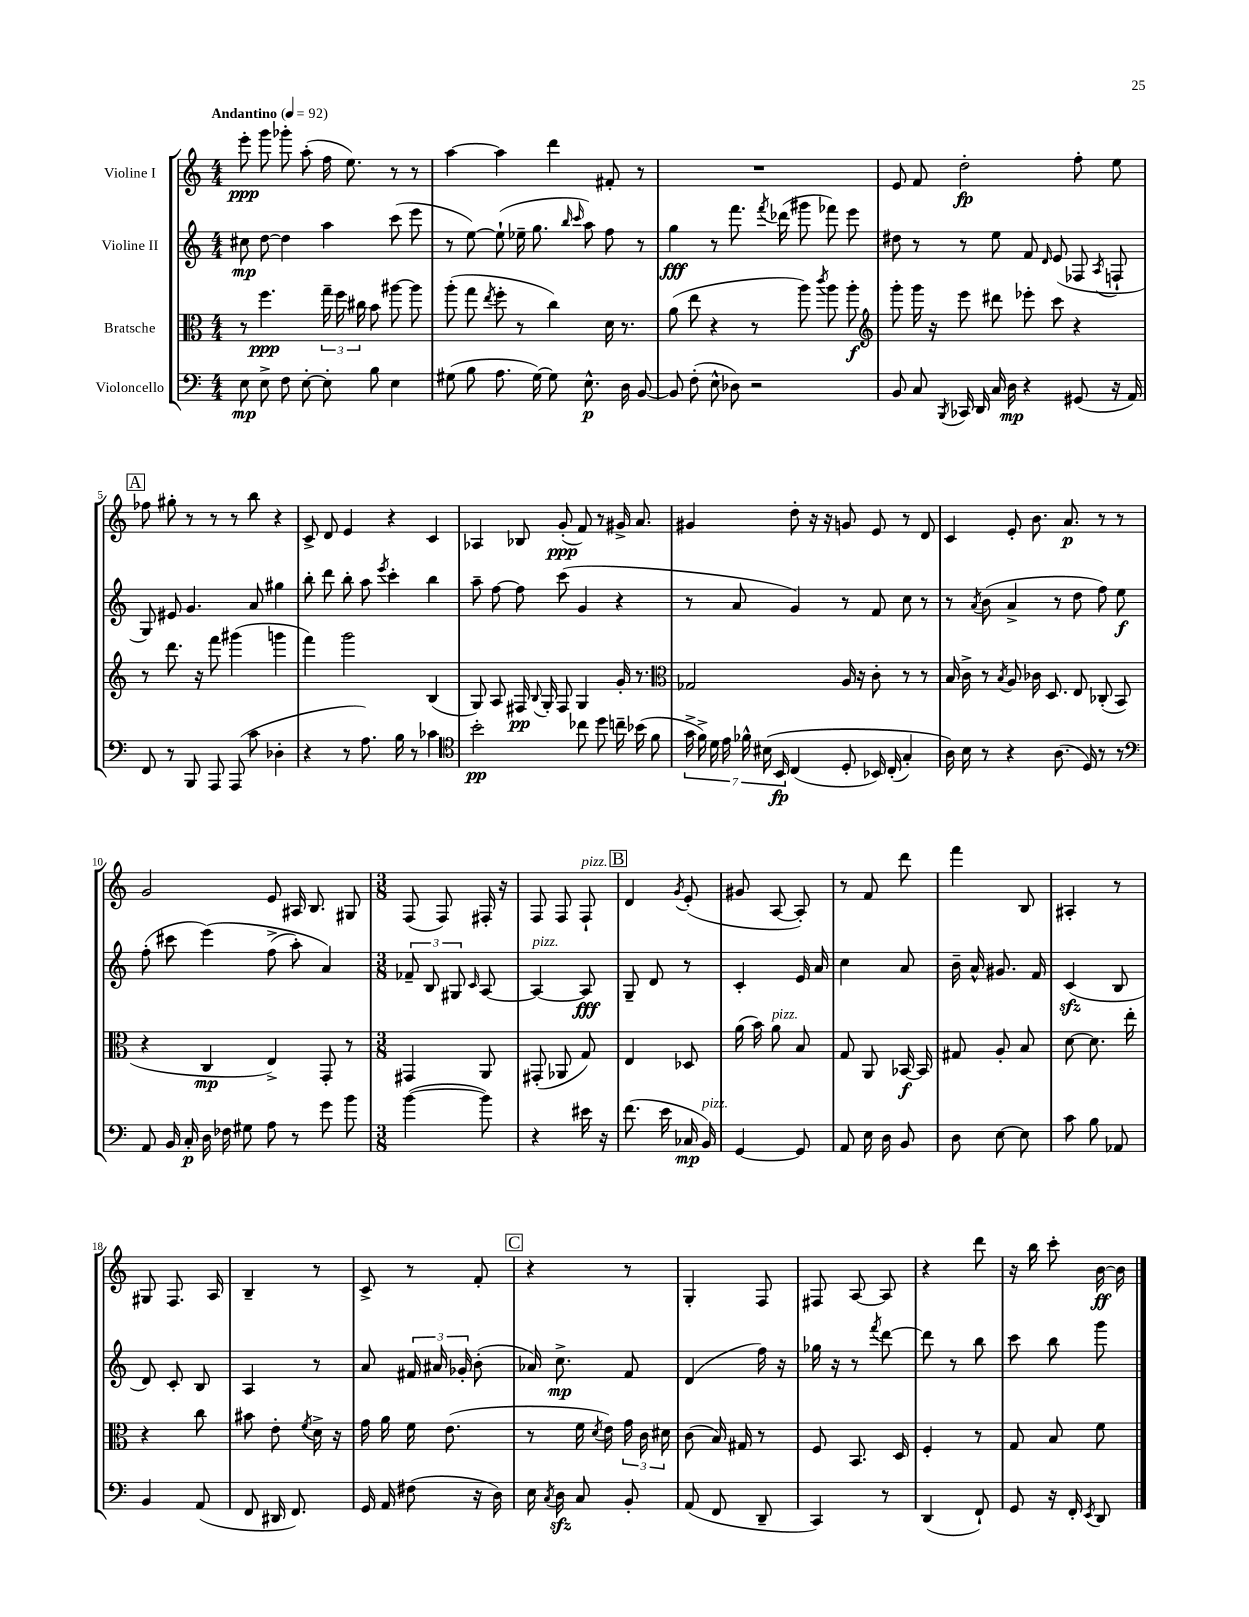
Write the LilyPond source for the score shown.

<<
\new StaffGroup <<
\new Staff = "s0" \with { instrumentName = "Violine I" } {
    \clef treble \key c \major \numericTimeSignature \time 4/4 \tempo "Andantino" 4 = 92
    \autoBeamOff e'''8-.\ppp g'''8 ges'''8-. a''8-.( f''16 e''8.) r8 r8 |
    a''4~ a''4 d'''4 fis'8-. r8 |
    R1 |
    e'8 f'8 d''2-.\fp f''8-. e''8 |
    \mark \markup { \box "A" } fes''8 gis''8-. r8 r8 r8 b''8 r4 |
    c'8-> d'8 e'4 r4 c'4 |
    aes4 bes8 g'8-.\ppp( f'8) r8 gis'16-> a'8. |
    gis'4 d''8-. r16 r16 g'8 e'8 r8 d'8 |
    c'4 e'8-. b'8. a'8.\p r8 r8 |
    g'2 e'8 ais16 b8. gis8 |
    \numericTimeSignature \time 3/8 f8( f8) fis16-. r16 |
    f8 f8 f8-!^\markup { \italic "pizz." } |
    \mark \markup { \box "B" } d'4 \acciaccatura { g'8 } e'8-.( |
    gis'8 a8~ a8-.) |
    r8 f'8 d'''8 |
    f'''4 b8 |
    ais4-. r8 |
    gis8 f8. a16 |
    b4-- r8 |
    c'8-> r8 f'8-. |
    \mark \markup { \box "C" } r4 r8 |
    g4-. f8 |
    fis8 a8~ a8 |
    r4 d'''8 |
    r16 b''16 c'''8-. b'16~\ff b'16 \bar "|." |
}
\new Staff = "s1" \with { instrumentName = "Violine II" } {
    \clef treble \key c \major \numericTimeSignature \time 4/4
    \autoBeamOff cis''8\mp d''8~ d''4 a''4 c'''8( e'''8 |
    r8 e''8~) e''8-!( ees''16-- g''8. \grace { b''16 c'''16 } a''8) f''8 r8 |
    g''4\fff r8 f'''8. \acciaccatura { f'''8 } des'''16( gis'''8 fes'''8) e'''8 |
    dis''8 r8 r8 e''8 f'8 \grace { d'16 } e'8( fes8 \acciaccatura { a8 } f8-! |
    \mark \markup { \box "A" } g8) eis'8 g'4. a'8 gis''4 |
    b''8-. d'''8 b''8-. a''8 \acciaccatura { e'''8 } c'''4-. b''4 |
    a''8-- f''8~ f''8 c'''8( g'4 r4 |
    r8 a'8 g'4) r8 f'8 c''8 r8 |
    r8 \acciaccatura { a'8 } b'8( a'4-> r8 d''8 f''8) e''8\f |
    f''8-.( cis'''8 e'''4)\( f''8->( a''8-.) a'4\) |
    \numericTimeSignature \time 3/8 \tuplet 3/2 { fes'8-- b8 gis8 } \grace { c'16 } a8~ |
    a4~^\markup { \italic "pizz." } a8\fff |
    \mark \markup { \box "B" } g8-- d'8 r8 |
    c'4-. e'16 a'16 |
    c''4 a'8 |
    b'16-- a'16-^ gis'8. f'16 |
    c'4\sfz( b8 |
    d'8) c'8-. b8 |
    a4 r8 |
    a'8 \tuplet 3/2 { fis'16 ais'16 ges'16-. } b'8-.( |
    \mark \markup { \box "C" } aes'16) c''8.->\mp f'8 |
    d'4( f''16) r16 |
    ges''16 r16 r8 \acciaccatura { f'''8 } d'''8~ |
    d'''8 r8 b''8 |
    c'''8 b''8 g'''8 \bar "|." |
}
\new Staff = "s2" \with { instrumentName = "Bratsche" } {
    \clef alto \key c \major \numericTimeSignature \time 4/4
    \autoBeamOff r8 f''4.\ppp \tuplet 3/2 { g''16-- f''16 cis''16 } b'8 ais''8~ ais''8 |
    a''8-.( g''8 \acciaccatura { e''8 } f''8-. r8 c''4) d'16 r8. |
    a'8( e''8 r4 r8 a''8) \acciaccatura { c'''8 } a''8 a''8-.\f |
    \clef treble g'''8-. g'''16 r16 e'''8 dis'''8 ees'''8-. c'''8 r4 |
    \mark \markup { \box "A" } r8 d'''8. r16 f'''8 gis'''4( g'''4 |
    f'''4) g'''2 b4( |
    g8) a8 fis16\pp \appoggiatura { b8 } g16-. fis8 g4 g'16-. r8. |
    \clef alto ges2 a16 r16 c'8-. r8 r8 |
    b16 c'16-> r8 \acciaccatura { b8 } a8 ces'16 d8. e8 ces8-.( b,8 |
    r4 c4\mp e4->) g,8-. r8 |
    \numericTimeSignature \time 3/8 gis,4 a,8 |
    gis,8-.( aes,8 g8) |
    \mark \markup { \box "B" } e4 des8 |
    a'16( b'16) a'8^\markup { \italic "pizz." } b8 |
    g8 a,8 bes,16~\f bes,16 |
    gis8 a8-. b8 |
    d'8~ d'8. e''16-. |
    r4 c''8 |
    bis'8 e'8-. \acciaccatura { f'8 } d'16-> r16 |
    g'16 a'16 f'16 e'8.( |
    \mark \markup { \box "C" } r8 f'16 \acciaccatura { d'8 } e'16) \tuplet 3/2 { g'16 c'16 dis'16 } |
    c'8( b16) gis16 r8 |
    f8 b,8. d16 |
    f4-. r8 |
    g8 b8 f'8 \bar "|." |
}
\new Staff = "s3" \with { instrumentName = "Violoncello" } {
    \clef bass \key c \major \numericTimeSignature \time 4/4
    \autoBeamOff e8\mp e8-> f8 e8~-. e8-. b8 e4 |
    gis8( b8 a8. gis16~) gis8 e8.-^\p d16 b,8~ |
    b,8 f8-.( e8-^ des8) r2 |
    b,8 c8 \acciaccatura { b,,8 } ces,16 d,16 c16 d16\mp r4 gis,8( r16 a,16) |
    \mark \markup { \box "A" } f,8 r8 b,,8 a,,8 a,,8( c'8 des4-. |
    r4 r8 a8.) b16 r8 ces'4 |
    \clef tenor b'2-.\pp ces''8 d''8 c''16-- bes'16( f'8 |
    \tuplet 7/4 { g'16-> f'16->) d'16 e'16 fes'16-^ bis16\( b,16\fp } c4( d8-. bes,16) c16-.( g4-.) |
    a16\) b16 r8 r4 a8.( d16) r8 r8 |
    \clef bass a,8 b,16 c16-.\p d16 fes16 gis8 a8 r8 g'8 b'8 |
    \numericTimeSignature \time 3/8 b'4~( b'8) |
    r4 eis'16 r16 |
    \mark \markup { \box "B" } f'8.( e'16 ces16\mp b,16^\markup { \italic "pizz." }) |
    g,4~ g,8 |
    a,8 e16 d16 b,8 |
    d8 e8~ e8 |
    c'8 b8 aes,8 |
    b,4 a,8( |
    f,8 dis,16 f,8.) |
    g,16 a,16 fis8( r16 d16) |
    \mark \markup { \box "C" } e16 \acciaccatura { c8 } d16\sfz c8 b,8-. |
    a,8( f,8 d,8-- |
    c,4) r8 |
    d,4( f,8-!) |
    g,8 r16 f,16-. \acciaccatura { e,8 } d,8 \bar "|." |
}
>>
>>
